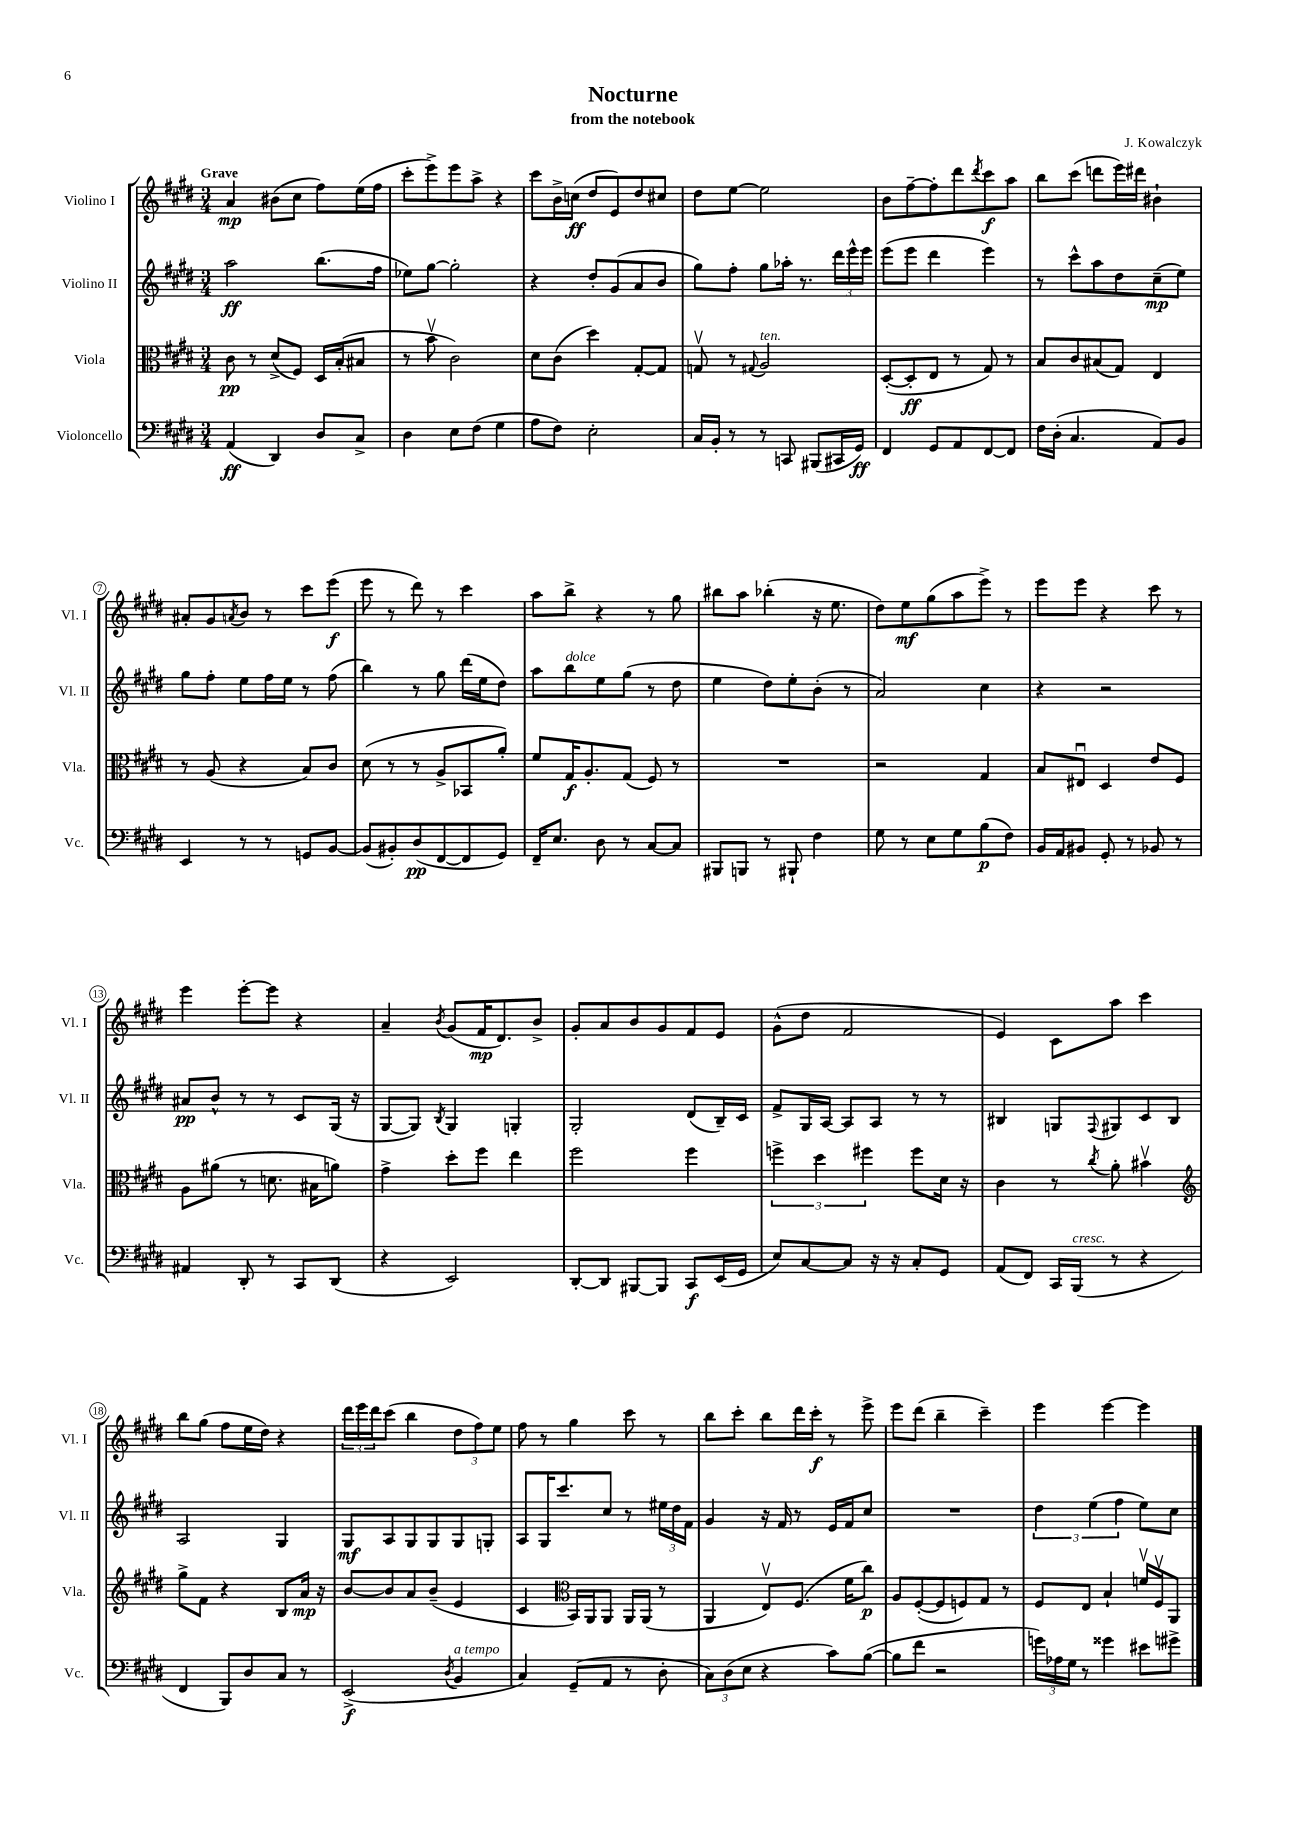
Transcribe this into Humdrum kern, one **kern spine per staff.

**kern	**dynam	**kern	**dynam	**kern	**dynam	**kern	**dynam
*part4	*part4	*part3	*part3	*part2	*part2	*part1	*part1
*staff4	*staff4	*staff3	*staff3	*staff2	*staff2	*staff1	*staff1
*I"Violoncello	*	*I"Viola	*	*I"Violino II	*	*I"Violino I	*
*I'Vc.	*	*I'Vla.	*	*I'Vl. II	*	*I'Vl. I	*
*clefF4	*	*clefC3	*	*clefG2	*	*clefG2	*
*k[f#c#g#d#]	*	*k[f#c#g#d#]	*	*k[f#c#g#d#]	*	*k[f#c#g#d#]	*
*M3/4	*	*M3/4	*	*M3/4	*	*M3/4	*
=1	=1	=1	=1	=1	=1	=1	=1
!	!	!	!	!	!	!LO:TX:a:B:t=Grave	!
(4AA/	ff	8c#\	pp	2aa\	ff	4a/	mp
.	.	8r	.	.	.	.	.
4DD#/)	.	(8d#^/L	.	.	.	(8b#X\L	.
.	.	8F#/J)	.	.	.	8cc#\J	.
8D#/L	.	16D#/LL	.	(8.bb\L	.	8ff#\L)	.
.	.	(16B'/J	.	.	.	.	.
8C#^/J	.	8B#X/J	.	.	.	(16ee\L	.
.	.	.	.	16ff#\Jk	.	16ff#\JJ	.
=2	=2	=2	=2	=2	=2	=2	=2
4D#\	.	8r	.	8ee-X\L)	.	8ccc#'\L	.
.	.	8bv\	.	[8gg#\J	.	8eee^\)	.
8E\L	.	2c#\)	.	2gg#'\]	.	8eee\	.
(8F#\J	.	.	.	.	.	8aa^\J	.
4G#\	.	.	.	.	.	4r	.
=3	=3	=3	=3	=3	=3	=3	=3
8A\L	.	8d#\L	.	4r	.	8ccc#\L	.
8F#\J)	.	(8c#\J	.	.	.	16b^\L	.
.	.	.	.	.	.	(16ccn\JJ	ff
2E'\	.	4dd#\)	.	8dd#'/L	.	8dd#/L	.
.	.	.	.	(8g#/	.	8e/)	.
.	.	[8G#'/L	.	8a/	.	8dd#/	.
.	.	8G#/J]	.	8b/J	.	8cc#X/J	.
=4	=4	=4	=4	=4	=4	=4	=4
16C#/LL	.	8Gnv/	.	8gg#\L)	.	8dd#\L	.
16BB'/JJ	.	.	.	.	.	.	.
8r	.	8r	.	8ff#'\J	.	[8ee\J	.
.	.	8qqG#X/	.	.	.	.	.
!	!	!LO:TX:a:i:t=ten.	!	!	!	!	!
8r	.	2A/	.	8gg#\L	.	2ee\]	.
8CCn/	.	.	.	16aa-X'\Jk	.	.	.
.	.	.	.	8.r	.	.	.
(8BBB#X/L	.	.	.	.	.	.	.
16CC#X/L	.	.	.	24ddd#\LL	.	.	.
.	.	.	.	24eee^^\	.	.	.
16GG#/JJ)	ff	.	.	.	.	.	.
.	.	.	.	24eee\JJ	.	.	.
=5	=5	=5	=5	=5	=5	=5	=5
4FF#/	.	([8D#'/L	.	(8eee\L	.	8b\L	.
.	.	8D#'/]	ff	8eee\J	.	[8ff#~\	.
8GG#/L	.	8E/J	.	4ddd#\	.	8ff#'\]	.
8AA/	.	8r	.	.	.	8ddd#\	.
.	.	.	.	.	.	8qddd#/	.
[8FF#/	.	8G#/)	.	4eee\)	.	8ccc#\	f
8FF#/J]	.	8r	.	.	.	8aa\J	.
=6	=6	=6	=6	=6	=6	=6	=6
16F#\LL	.	8B/L	.	8r	.	8bb\L	.
(16D#'\JJ	.	.	.	.	.	.	.
4.C#/	.	8c#/	.	8ccc#^^\L	.	(8ccc#\J	.
.	.	(8B#X/	.	8aa\	.	8dddn\L	.
.	.	8G#/J)	.	8dd#\	.	16eee\L)	.
.	.	.	.	.	.	16ddd#X\JJ	.
8AA/L)	.	4E/	.	(8cc#~\	mp	4b#X`\	.
8BB/J	.	.	.	8ee\J)	.	.	.
!!LO:LB:g=z
=7	=7	=7	=7	=7	=7	=7	=7
4EE/	.	8r	.	8gg#\L	.	8a#X'/L	.
.	.	(8A/	.	8ff#'\J	.	8g#/	.
.	.	.	.	.	.	8qan/	.
8r	.	4r	.	8ee\L	.	8b/J	.
8r	.	.	.	16ff#\L	.	8r	.
.	.	.	.	16ee\JJ	.	.	.
8GGn/L	.	8B/L)	.	8r	.	8ccc#\L	.
[8BB/J	.	8c#/J	.	(8ff#\	.	(8eee\J	f
=8	=8	=8	=8	=8	=8	=8	=8
(8BB/L]	.	(8d#\	.	4bb\)	.	8eee\	.
8BB#X'/)	.	8r	.	.	.	8r	.
(8D#/	pp	8r	.	8r	.	8ddd#\)	.
[8FF#/	.	8A^/L	.	8gg#\	.	8r	.
8FF#/]	.	8BB-X/	.	(16ddd#\LL	.	4ccc#\	.
.	.	.	.	16ee\J	.	.	.
8GG#/J)	.	8a'/J)	.	8dd#\J)	.	.	.
=9	=9	=9	=9	=9	=9	=9	=9
16FF#~/KL	.	8f#/L	.	8aa\L	.	8aa\L	.
8.E/J	.	.	.	.	.	.	.
!	!	!	!	!LO:TX:a:i:t=dolce	!	!	!
.	.	16G#/K	f	8bb\	.	8bb^\J	.
.	.	8.A'/	.	.	.	.	.
8D#\	.	.	.	8ee\	.	4r	.
8r	.	(8G#/J	.	(8gg#\J	.	.	.
[8C#/L	.	8F#/)	.	8r	.	8r	.
8C#/J]	.	8r	.	8dd#\	.	8gg#\	.
=10	=10	=10	=10	=10	=10	=10	=10
8BBB#X/L	.	2.r	.	4ee\	.	8bb#X\L	.
8BBBn/J	.	.	.	.	.	8aa\J	.
8r	.	.	.	8dd#\L)	.	(4bb-X'\	.
8BBB#X`/	.	.	.	8ee'\	.	.	.
4F#\	.	.	.	(8b'\J	.	16r	.
.	.	.	.	.	.	8.ee\	.
.	.	.	.	8r	.	.	.
=11	=11	=11	=11	=11	=11	=11	=11
8G#\	.	2r	.	2a/)	.	8dd#\L)	.
8r	.	.	.	.	.	8ee\	mf
8E\L	.	.	.	.	.	(8gg#\	.
8G#\	.	.	.	.	.	8aa\	.
(8B\	p	4G#/	.	4cc#\	.	8eee^\J)	.
8F#\J)	.	.	.	.	.	8r	.
=12	=12	=12	=12	=12	=12	=12	=12
16BB/LL	.	8B/L	.	4r	.	8eee\L	.
16AA/J	.	.	.	.	.	.	.
8BB#X/J	.	8E#Xu/J	.	.	.	8eee\J	.
8GG#'/	.	4D#/	.	2r	.	4r	.
8r	.	.	.	.	.	.	.
8BB-X/	.	8e/L	.	.	.	8ccc#\	.
8r	.	8F#/J	.	.	.	8r	.
!!LO:LB:g=z
=13	=13	=13	=13	=13	=13	=13	=13
4AA#X/	.	8A\L	.	8a#X/L	pp	4eee\	.
.	.	(8a#X\J	.	8b^^/J	.	.	.
8DD#'/	.	8r	.	8r	.	[8eee'\L	.
8r	.	8.dn\	.	8r	.	8eee\J]	.
8CC#/L	.	.	.	8c#/L	.	4r	.
.	.	16B#X\KL	.	.	.	.	.
(8DD#/J	.	8an\J)	.	(16G#/Jk	.	.	.
.	.	.	.	16r	.	.	.
=14	=14	=14	=14	=14	=14	=14	=14
4r	.	4g#^\	.	[8G#/L	.	4a~/	.
.	.	.	.	8G#/J])	.	.	.
.	.	.	.	8qB/	.	8qb/	.
2EE/)	.	8dd#'\L	.	4G#/	.	(8g#/L	.
.	.	8ff#\J	.	.	.	16f#/K	mp
.	.	.	.	.	.	8.d#/)	.
.	.	4ee\	.	4Gn'/	.	.	.
.	.	.	.	.	.	8b^/J	.
=15	=15	=15	=15	=15	=15	=15	=15
[8DD#'/L	.	2ff#\	.	2G#'/	.	8g#'/L	.
8DD#/J]	.	.	.	.	.	8a/	.
[8BBB#X/L	.	.	.	.	.	8b/	.
8BBB#/J]	.	.	.	.	.	8g#/	.
8CC#/L	f	4ff#\	.	(8d#/L	.	8f#/	.
(16EE/L	.	.	.	16B~/L)	.	8e/J	.
16GG#/JJ	.	.	.	16c#/JJ	.	.	.
=16	=16	=16	=16	=16	=16	=16	=16
8E/L)	.	6ffn^\	.	8f#^/L	.	(8g#^^\L	.
[8C#/	.	.	.	16G#/L	.	8dd#\J	.
.	.	6dd#\	.	.	.	.	.
.	.	.	.	[16A/JJ	.	.	.
8C#/J]	.	.	.	8A/L]	.	2f#/	.
.	.	6ff#X\	.	.	.	.	.
16r	.	.	.	8A/J	.	.	.
16r	.	.	.	.	.	.	.
8C#'/L	.	8ff#\L	.	8r	.	.	.
8GG#/J	.	16d#\Jk	.	8r	.	.	.
.	.	16r	.	.	.	.	.
=17	=17	=17	=17	=17	=17	=17	=17
(8AA/L	.	4c#\	.	4B#X/	.	4e/)	.
8FF#/J)	.	.	.	.	.	.	.
16CC#/LL	.	8r	.	8Gn/L	.	8c#\L	.
!LO:TX:a:i:t=cresc.	!	!	!	!	!	!	!
(16BBB/JJ	.	.	.	.	.	.	.
.	.	8qcc#/	.	8qqF#/	.	.	.
8r	.	8a'\	.	8G#X/	.	8aa\J	.
4r	.	4b#Xv\	.	8c#/	.	4ccc#\	.
.	.	.	.	8B#/J	.	.	.
!!LO:LB:g=z
=18	=18	=18	=18	=18	=18	=18	=18
*	*	*clefG2	*	*	*	*	*
4FF#/	.	8gg#^\L	.	2A/	.	8bb\L	.
.	.	8f#\J	.	.	.	(8gg#\J	.
8BBB/L)	.	4r	.	.	.	8ff#\L	.
8D#/	.	.	.	.	.	16ee\L	.
.	.	.	.	.	.	16dd#\JJ)	.
8C#/J	.	8B/L	.	4G#/	.	4r	.
8r	.	16a/Jk	mp	.	.	.	.
.	.	16r	.	.	.	.	.
=19	=19	=19	=19	=19	=19	=19	=19
(2EE^/	f	[8b/L	.	8G#/L	mf	24ddd#\LL	.
.	.	.	.	.	.	24eee\	.
.	.	.	.	.	.	24ddd#\J	.
.	.	8b/]	.	8A/	.	(8ccc#\J	.
.	.	8a/	.	8G#/	.	4bb\	.
.	.	(8b~/J	.	8G#/	.	.	.
8qD#/	.	.	.	.	.	.	.
!LO:TX:a:i:t=a tempo	!	!	!	!	!	!	!
4BB/	.	4e/	.	8G#/	.	12dd#\L	.
.	.	.	.	.	.	12ff#\)	.
.	.	.	.	8Gn'/J	.	.	.
.	.	.	.	.	.	12ee\J	.
=20	=20	=20	=20	=20	=20	=20	=20
4C#/)	.	4c#/	.	8A/L	.	8ff#\	.
.	.	.	.	16G#/K	.	8r	.
.	.	.	.	8.ccc#/	.	.	.
*	*	*clefC3	*	*	*	*	*
(8GG#~/L	.	16BB/LL)	.	.	.	4gg#\	.
.	.	16AA/J	.	.	.	.	.
8AA/J	.	8AA/J	.	8cc#/J	.	.	.
8r	.	16AA/LL	.	8r	.	8ccc#\	.
.	.	(16AA/JJ	.	.	.	.	.
8D#'\	.	8r	.	24ee#X\LL	.	8r	.
.	.	.	.	24dd#\	.	.	.
.	.	.	.	24f#\JJ	.	.	.
=21	=21	=21	=21	=21	=21	=21	=21
12C#\L)	.	4AA/	.	4g#/	.	8bb\L	.
(12D#\	.	.	.	.	.	.	.
.	.	.	.	.	.	8ccc#'\J	.
12E\J	.	.	.	.	.	.	.
4r	.	8Ev/L)	.	16r	.	8bb\L	.
.	.	.	.	16f#/	.	.	.
.	.	(8.F#/J	.	8r	.	16ddd#\L	.
.	.	.	.	.	.	16ccc#'\JJ	f
8c#\L)	.	.	.	16e/LL	.	8r	.
.	.	16f#\KL	.	16f#/J	.	.	.
([8B\J	.	8cc#\J)	p	8cc#/J	.	8eee^\	.
=22	=22	=22	=22	=22	=22	=22	=22
8B\L]	.	8A/L	.	2.r	.	8eee\L	.
8f#\J	.	([8F#'/	.	.	.	(8ddd#\J	.
2r	.	8F#/]	.	.	.	4bb~\	.
.	.	8Fn/)	.	.	.	.	.
.	.	8G#/J	.	.	.	4ccc#~\)	.
.	.	8r	.	.	.	.	.
=23	=23	=23	=23	=23	=23	=23	=23
24gn\LL)	.	8F#/L	.	6dd#\	.	4eee\	.
24A-X\	.	.	.	.	.	.	.
24G#\JJ	.	.	.	.	.	.	.
8r	.	8E/J	.	.	.	.	.
.	.	.	.	(6ee\	.	.	.
4g##X\	.	4B`/	.	.	.	[4eee\	.
.	.	.	.	6ff#\	.	.	.
8e#X\L	.	16fnv/LL	.	8ee\L)	.	4eee\]	.
.	.	16F#v/J	.	.	.	.	.
8g#X^\J	.	8AA/J	.	8cc#\J	.	.	.
==	==	==	==	==	==	==	==
*-	*-	*-	*-	*-	*-	*-	*-
